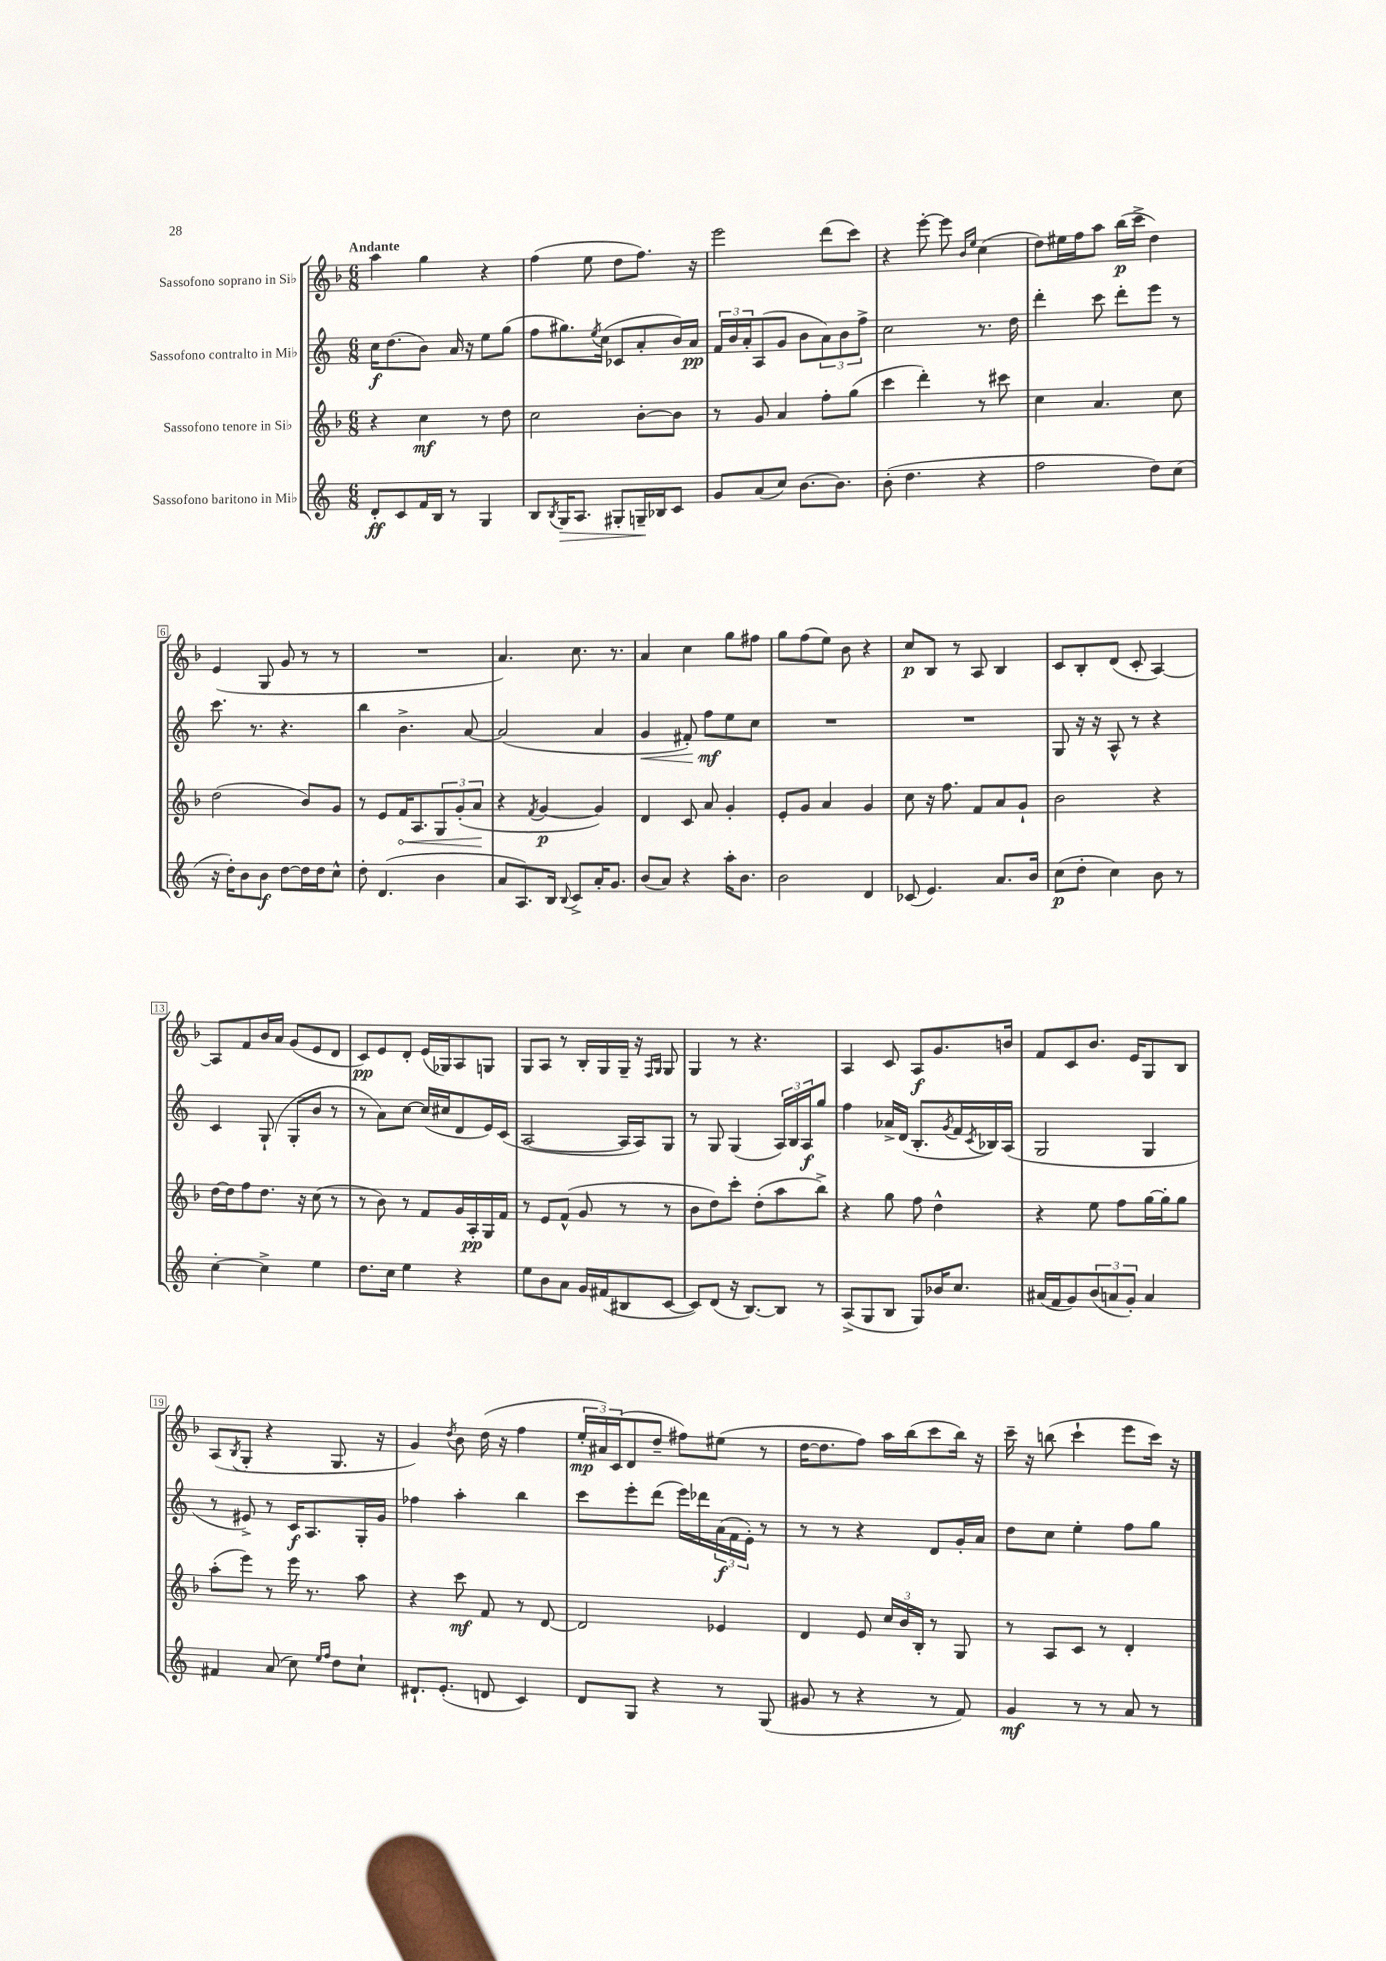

**kern	**kern	**kern	**kern
*staff4	*staff3	*staff2	*staff1
*clefG2	*clefG2	*clefG2	*clefG2
*k[]	*k[b-]	*k[]	*k[b-]
*M6/8	*M6/8	*M6/8	*M6/8
8d'/L	4r	16cc\LK	4aa\
.	.	(8.dd\	.
8c/	.	.	.
16f/L	4cc\	8b\J)	4gg\
16B/JJ	.	.	.
8r	.	16a/	.
.	.	16r	.
4G/	8r	8ee\L	4r
.	8dd\	(8gg\J	.
=	=	=	=
8B/L	2cc\	8ff\L	(4ff\
8qB/	.	.	.
16G/K	.	8.gg#\)	.
8.A/J	.	.	.
.	.	.	8ee\
.	.	8qee/	.
.	.	(16cc\Jk	.
8G#'/L	.	8c-/L	8dd\L
16G~/L	[8b-'\L	8a'/	8.ff\J)
16B-/J	.	.	.
8c/J	8b-\]J	16b/L)	.
.	.	16a/JJ	16r
=	=	=	=
8g/L	8r	24f/LL	2eee\
.	.	24b/	.
.	.	24a'/J	.
(8a/	8g/	(8A/	.
8cc/J)	4a/	8g/J	.
[8.b\L	.	8b\L	.
.	8ff'\L	12a\)	(8ddd\L
8.b\]J	.	.	.
.	.	12b\	.
.	(8gg\J	.	8ccc\J)
.	.	12ff^\J	.
=	=	=	=
(8b'\	4ccc\	2cc\	4r
4.dd\	.	.	.
.	4ddd'\)	.	[8eee'\
.	.	.	8eee\]
.	.	.	16qqb-/LL
.	.	.	16qqee/JJ
4r	8r	8.r	(4cc\
.	8ccc#\	.	.
.	.	16dd\	.
=	=	=	=
2ff\	4cc\	4ddd'\	8dd\L)
.	.	.	16ee#\L
.	.	.	16ff\J
.	4.a/	8ccc\	8aa\J
.	.	8ddd'\L	(16bb-\LL
.	.	.	16ccc^\JJ
8dd\L)	.	8eee\J	4dd\)
(8cc\J	8cc\	8r	.
=	=	=	=
16r	(2dd\	8.ccc\	(4e/
16dd'\LK)	.	.	.
8b\	.	.	.
.	.	8.r	.
8b\J	.	.	8G/
[8dd\L	.	4.r	8g/
16dd\]L	8b-/L)	.	8r
16dd\J	.	.	.
8cc^^\J	8g/J	.	8r
=	=	=	=
8dd'\	8r	4bb\	2.r
(4.d/	8e/L	.	.
.	16f/K	4.b^\	.
.	8.A/	.	.
4b\	12G/	.	.
.	(12g'/	.	.
.	.	[8a/	.
.	12a/J	.	.
=	=	=	=
8a/L	4r	(2a/]	4.a/)
8.A/)	.	.	.
.	8qf/	.	.
.	[4g/	.	.
16B/Jk	.	.	.
8qqB/	.	.	.
8c^/L	.	.	8.cc\
16a'/K	4g/])	4a/	.
8.g/J	.	.	8.r
=	=	=	=
(8b/L	4d/	4g/	4a/
8a/J)	.	.	.
4r	8c/	8f#'/)	4cc\
.	8a/	8ff\L	.
16aa'\LK	4g'/	8ee\	8gg\L
8.b\J	.	.	.
.	.	8cc\J	8ff#\J
=	=	=	=
2b\	8e'/L	2.r	8gg\L
.	8g/J	.	(8ff\
.	4a/	.	8ee\J)
.	.	.	8b-\
4d/	4g/	.	4r
=	=	=	=
(8c-/	8cc\	2.r	8cc/L
4.e/)	16r	.	8B-/J
.	8.ff\	.	.
.	.	.	8r
.	8f/L	.	8A/
8.a/L	8a/	.	4B-/
.	8g`/J	.	.
16b/Jk	.	.	.
=	=	=	=
(8cc\L	2b-\	8G/	8c/L
8dd'\J	.	16r	8B-'/
.	.	16r	.
4cc\)	.	8A^^/	(8d/J
.	.	8r	8c'/
8b\	4r	4r	[4A/)
8r	.	.	.
=	=	=	=
[4cc'\	[16dd\LL	4c/	8A/]L
.	16dd\]J	.	.
.	8ff\	.	8f/
4cc^\]	8.dd\J	(8G`/	16b-/L
.	.	.	16a/JJ
.	.	8G'/L	(8g/L
.	16r	.	.
4ee\	(8cc\	8b/J	8e/
.	8r	8r	8d/J
=	=	=	=
8.dd\L	8r	8r	8c/L)
.	8b-\)	8a\L)	8e/
16cc\Jk	.	.	.
4ee\	8r	[8cc\J	8d'/J
.	8f/L	(16cc/]LL	(16e/LL
.	.	16cc#/J	16G-/J)
4r	16g/L	8d/	8A/
.	16A'/	.	.
.	16G/	16e/L)	8G/J
.	16f/JJ	(16c/JJ	.
=	=	=	=
8ee\L	8r	[2A/	8G/L
8b\	8e/L	.	8A/J
8a\J	(8f^^/J	.	8r
16g/LL	8g/	.	16B-'/LL
(16f#/J	.	.	16G/
8B#/	8r	16A/]LL	16G~/JJ
.	.	16A/J)	16r
.	.	.	16qqF/LL
.	.	.	16qqG/JJ
[8c/J	8r	8G/J	8G/
=	=	=	=
8c/]L)	8b-\L	8r	4G/
(8d/J	8dd\)	8G/	.
16r	8ccc'\J	(4G/	8r
[8.B/L)	.	.	.
.	(8dd'\L	.	4.r
8B/]J	8aa\	24A/LL)	.
.	.	24B/	.
.	.	24A/J	.
8r	8bb-^\J)	8gg/J	.
=	=	=	=
(8A^/L	4r	4ff\	4A/
8G/	.	.	.
8B/J	8gg\	16a-^/LL	8c/
.	.	(16d/JJ	.
8G/L)	8ff\	8.B'/L	8A/L
16b-/K	4dd^^\	.	8.g/
.	.	8qg/	.
8.cc/J	.	16f/L	.
.	.	8qc/	.
.	.	16B-/)	.
.	.	(16A/JJ	16b/Jk
=	=	=	=
(16a#/LL	4r	2G/	8f/L
16f/J	.	.	.
8g/)	.	.	8c/
(12b/	8ee\	.	8.b-/J
12a/	.	.	.
.	8ff\L	.	.
12g'/J)	.	.	.
.	.	.	16e/LK
4a/	[16gg\L	4G/	8G/
.	16gg'\]J	.	.
.	8gg\J	.	8B-/J
=	=	=	=
4f#/	(8aa'\L	8r	(8A/L
.	.	.	8qB-/
.	8eee\J)	8e#^/)	8G'/J
(8a/	8r	8r	4r
8cc\)	16eee\	16c/LK	.
.	8.r	8.A/	.
16qqee/LL	.	.	.
16qqff/JJ	.	.	.
8dd\L	.	.	8.G/
8cc`\J	8aa\	16G'/L	.
.	.	16g/JJ	16r
=	=	=	=
8.d#`/L	4r	4ff-\	4g/)
(8.e'/J	.	.	.
.	.	.	8qdd/
.	8ccc\	4aa'\	8b-\
8d/	8f/	.	(16dd\
.	.	.	16r
4c/)	8r	4bb\	4ff\
.	[8d/	.	.
=	=	=	=
8d/L	2d/]	8ccc\L	24ee'/LL
.	.	.	24a#/)
.	.	.	(24c/J
8G/J	.	8eee'\	8d/
4r	.	(8ddd\J	8dd~/J
.	.	16eee\LL)	8ff#\L)
.	.	16ddd-\	.
8r	4e-/	(24a\	(8ee#\J
.	.	24f\	.
.	.	24e'\JJ)	.
(8G/	.	8r	8r
=	=	=	=
8g#/	4d/	8r	[16dd\LK
.	.	.	8.dd\]
8r	.	8r	.
4r	8e/	4r	8ff\J)
.	24cc/LL	.	16aa\LL
.	24b-/	.	.
.	.	.	(16bb-\J
.	24B-'/JJ	.	.
8r	8r	8d/L	8ccc\
8f/)	8G/	16g'/L	16bb-\Jk)
.	.	16a/JJ	16r
=	=	=	=
4g/	8r	8dd\L	16ccc~\
.	.	.	16r
.	8A/L	8cc\J	(8bb\
8r	8c/J	4ee'\	4ccc`\
8r	8r	.	.
8a/	4d'/	8ff\L	8eee\L
8r	.	8gg\J	16ccc\Jk)
.	.	.	16r
==	==	==	==
*-	*-	*-	*-
